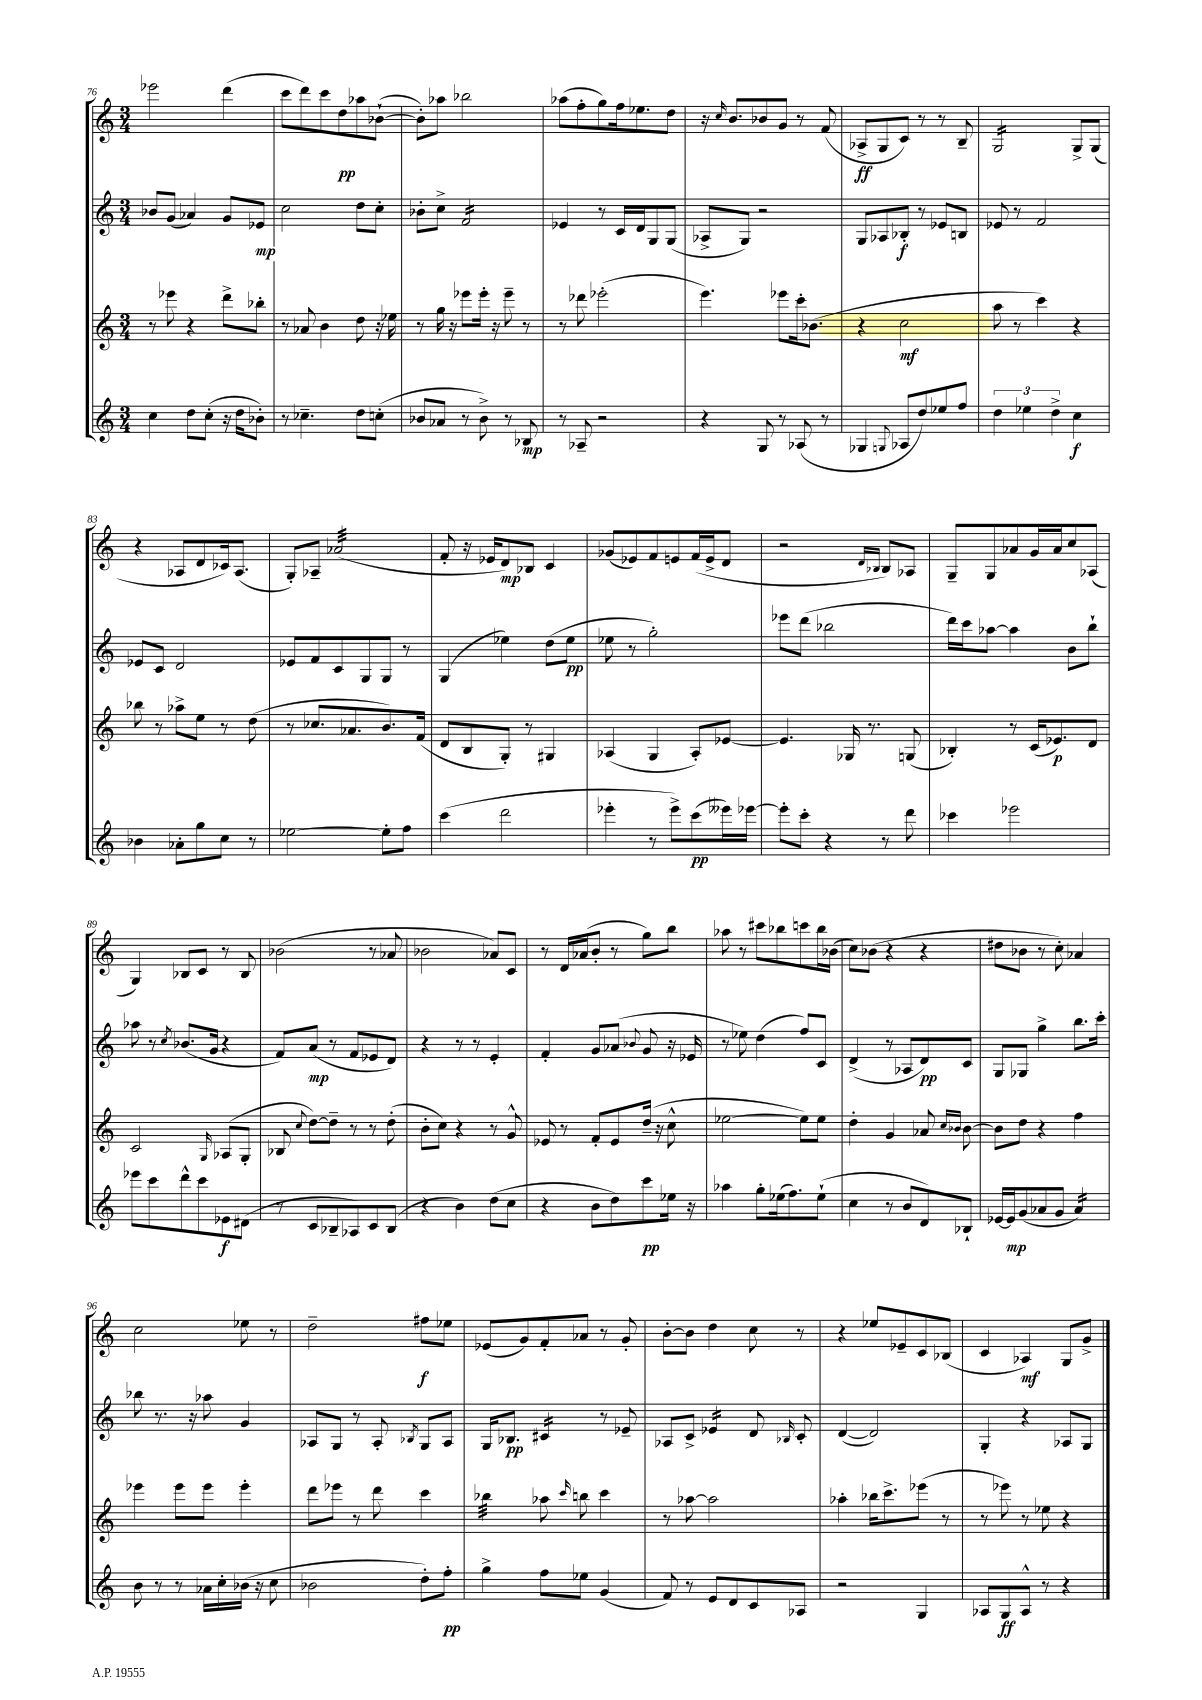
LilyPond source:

<<
\new StaffGroup <<
\new Staff = "s0" {
    \clef treble \key c \major \numericTimeSignature \time 3/4
    \autoBeamOff ees'''2 d'''4( |
    c'''8[ d'''8) c'''8 d''8\pp aes''8 bes'8]~-!( |
    bes'8[-.) aes''8] bes''2 |
    aes''8[( f''8-. g''8) f''16 ees''8. d''8] |
    r16 \grace { c''16 } b'8.[ bes'8 g'8] r8 f'8( |
    aes8[->\ff g8 c'8]) r8 r8 b8-- |
    g2:16 g8[-> g8]( |
    r4 aes8[ d'8 ces'16) aes8.]( |
    g8[-.) aes8]-- aes'2:32( |
    f'8-. r16 ees'16[ d'8\mp) bes8] c'4 |
    ges'8[( ees'8) f'8 e'8 f'16( e'16-> d'8] |
    r2 \grace { d'16[ bes16] } bes8[) aes8] |
    g8[-- g8 aes'8 g'16 aes'16 c''8 aes8]( |
    g4) bes8[ c'8] r8 bes8 |
    bes'2( r8 aes'8 |
    bes'2 aes'8[) c'8] |
    r8 d'16[ aes'16( b'8]-. r8 g''8[) b''8] |
    aes''8 r8 cis'''8[ bes''8 c'''8 bes''16 bes'16]( |
    c''8[) bes'8]( r4 r4 |
    dis''8[ bes'8] r8 c''8-.) aes'4 |
    c''2 ees''8 r8 |
    d''2-- fis''8[\f ees''8] |
    ees'8[( g'8) f'8-. aes'8] r8 g'8-. |
    b'8[~-. b'8] d''4 c''8 r8 |
    r4 ees''8[ ees'8-- c'8 bes8]( |
    c'4 aes4\mf) g8[ g'8]-> \bar "|." |
}
\new Staff = "s1" {
    \clef treble \key c \major \numericTimeSignature \time 3/4
    \autoBeamOff bes'8[ g'8]( aes'4) g'8[ ees'8]\mp |
    c''2 d''8[ c''8]-. |
    bes'8[-. c''8]-> f'2:16 |
    ees'4 r8 c'16[ d'16 g8 g8]( |
    aes8[-> g8]) r2 |
    g8[ aes8 bes8]-.\f r8 ees'8[ b8] |
    ees'8 r8 f'2 |
    ees'8[ c'8] d'2 |
    ees'8[ f'8 c'8 g8 g8] r8 |
    g4( ees''4) d''8[( ees''8]\pp |
    ees''8 r8 g''2-.) |
    ees'''8[ d'''8]( bes''2 |
    d'''16[) c'''16 aes''8]~ aes''4 b'8[ b''8]-! |
    aes''8 r8 \acciaccatura { c''8 } bes'8.[( g'16] r4 |
    f'8[) a'8]\mp( r8 f'8[ ees'8 d'8]) |
    r4 r8 r8 e'4-. |
    f'4-. g'8[ aes'8]( \appoggiatura { bes'8 } g'8 r16 ees'16 |
    r8 ees''8) d''4( f''8[) c'8] |
    d'4->( r8 aes8[ d'8\pp) c'8] |
    g8[ ges8] g''4-> b''8.[ c'''16]-. |
    bes''8 r8. r16 aes''8 g'4 |
    aes8[ g8] r8 aes8-. \acciaccatura { bes8 } g8[ aes8] |
    g16[ bes8.]\pp cis'4:16 r8 ees'8-- |
    aes8[ c'8]-> ees'4:16 d'8 \grace { bes16 } c'8-. |
    d'4~( d'2) |
    g4-. r4 aes8[ g8] \bar "|." |
}
\new Staff = "s2" {
    \clef treble \key c \major \numericTimeSignature \time 3/4
    \autoBeamOff r8 ees'''8 r4 d'''8[-> bes''8]-. |
    r8 aes'8 b'4 d''8 r16 ees''16 |
    r8 g''16 r16 ees'''8[ ees'''16]-. r16 ees'''8-- r8 |
    r8 des'''8 ees'''2-.( |
    e'''4.) ees'''8[ c'''16-. bes'8.]( |
    r4 c''2\mf |
    a''8 r8 c'''4) r4 |
    bes''8 r8 aes''8[-> e''8] r8 d''8( |
    r8 ces''8.[ aes'8. b'8.) f'16]( |
    d'8[ b8 g8]-.) r8 gis4 |
    aes4( g4 aes8[-.) ees'8]~ |
    ees'4. ges16 r8. g8( |
    bes4-.) r8 c'16[( ees'8.\p) d'8] |
    c'2 \grace { g16 } aes8[( g8]-. |
    bes8 \appoggiatura { c''8 } d''8[~) d''8]-- r8 r8 d''8-.( |
    b'8[-. c''8]) r4 r8 g'8-^ |
    ees'8 r8 f'8[-. ees'8 d''16]--( r16 c''8-^ |
    ees''2~ ees''8[) ees''8] |
    d''4-. g'4 aes'8 \grace { c''16[ bes'16] } bes'8~ |
    bes'8[ d''8] r4 f''4 |
    ees'''4 ees'''8[ ees'''8] ees'''4-. |
    d'''8[ ees'''8] r8 d'''8 c'''4 |
    bes''4:32 aes''8 \grace { c'''16 } b''8 c'''4 |
    r8 aes''8~ aes''2 |
    aes''4-. bes''16[ c'''8.-> ees'''8]( r8 |
    r8 ees'''8) r8 ees''8 r4 \bar "|." |
}
\new Staff = "s3" {
    \clef treble \key c \major \numericTimeSignature \time 3/4
    \autoBeamOff c''4 d''8[ c''8]-.( r16 d''16[ bes'8]-.) |
    r8 ces''4.-- d''8[ c''8]-.( |
    bes'8[ aes'8] r8 bes'8->) r8 bes8\mp |
    r8 aes8-- r2 |
    r4 g8 r8 aes8( r8 |
    ges4 \appoggiatura { g8 } aes8[ d''8) ees''8 f''8] |
    \tuplet 3/2 { d''4 ees''4 d''4-> } c''4\f |
    bes'4 aes'8[-. g''8 c''8] r8 |
    ees''2~ ees''8[-. f''8] |
    c'''4( d'''2 |
    ees'''4-. r8 ees'''8[->) c'''8\pp( eeses'''16) ees'''16]~ |
    ees'''8[-. c'''8]-. r4 r8 d'''8 |
    ces'''4 ees'''2 |
    ees'''8[ c'''8 d'''8-^ c'''8 ees'8\f dis'8]( |
    r8 c'8[ bes8-- aes8) c'8 bes8]( |
    r4 b'4) d''8[( c''8] |
    r4 b'8[ d''8) c'''8\pp ees''16] r16 |
    aes''4 g''8[-. ees''16( f''8.) ees''8]-!( |
    c''4 r8 b'8[ d'8) bes8]-! |
    ees'16[~ ees'16\mp g'8( aes'8 g'8] aes'4:16) |
    b'8 r8 r8 aes'16[ c''16-. bes'16]( r16 c''8 |
    bes'2 d''8[-.) f''8]-.\pp |
    g''4-> f''8[ ees''8] g'4( |
    f'8) r8 e'8[ d'8 c'8 aes8] |
    r2 g4 |
    aes8[ g8\ff aes8]-^ r8 r4 \bar "|." |
}
>>
>>
\layout { \context { \Score currentBarNumber = #76 } }
